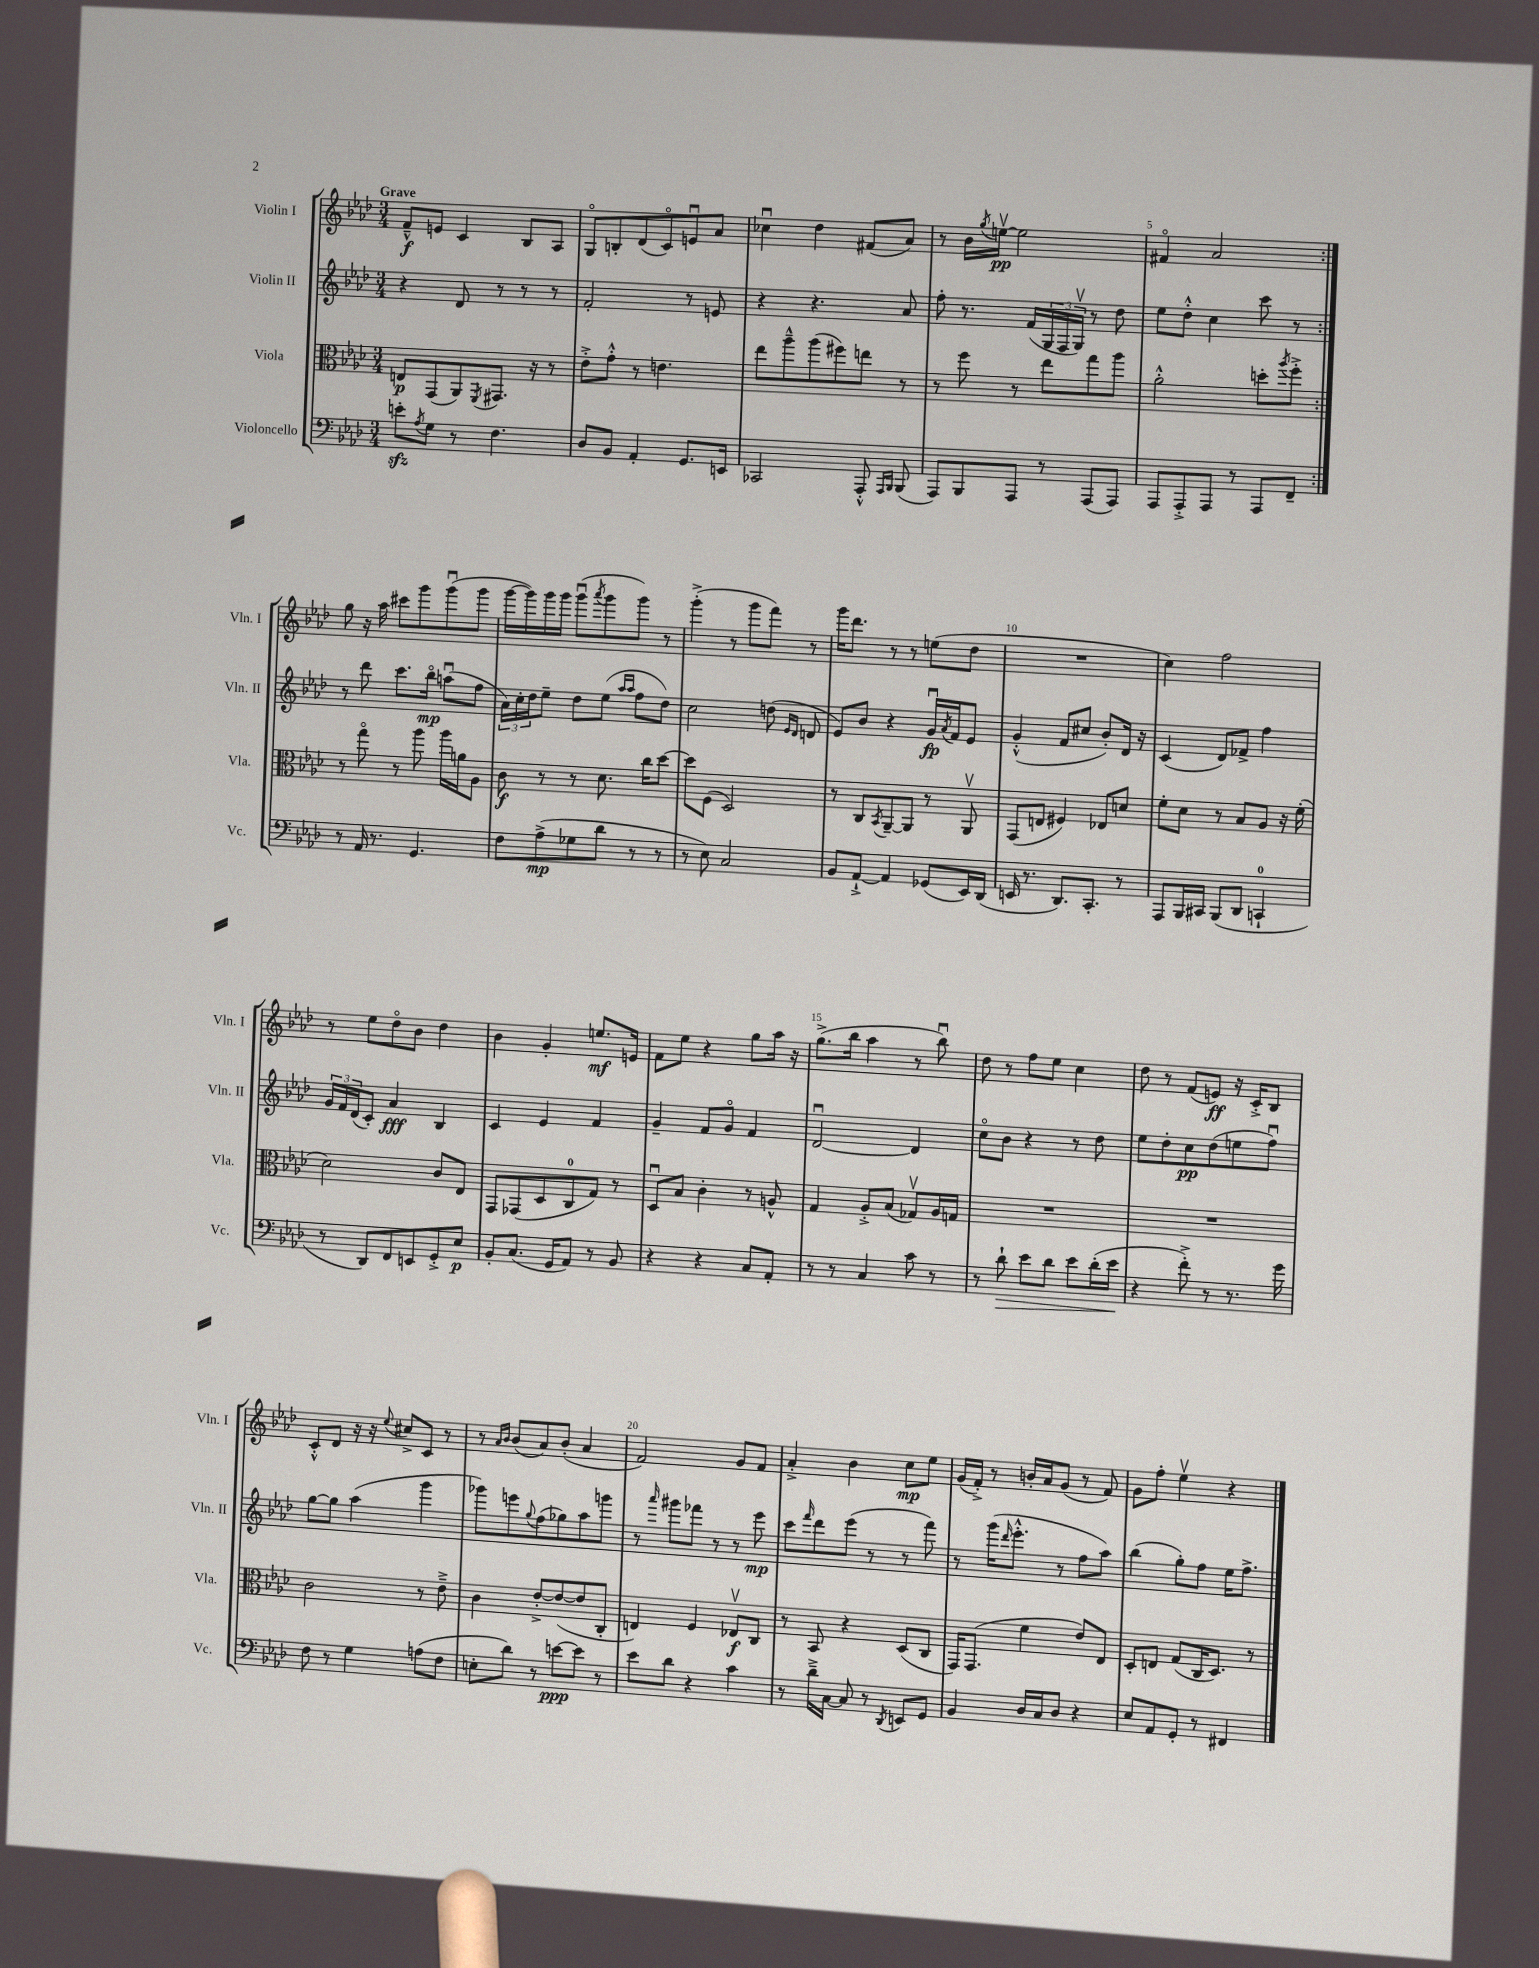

**kern	**kern	**kern	**kern
*staff4	*staff3	*staff2	*staff1
*clefF4	*clefC3	*clefG2	*clefG2
*k[b-e-a-d-]	*k[b-e-a-d-]	*k[b-e-a-d-]	*k[b-e-a-d-]
*M3/4	*M3/4	*M3/4	*M3/4
8e'	8E	4r	8f~^^
8qA-	.	.	.
8G	(8GG	.	8e
8r	8AA-)	8d-	4c
.	8qFF	.	.
4.F	8.GG#	8r	.
.	.	8r	8B-
.	16r	.	.
.	8r	8r	8A-
=	=	=	=
8D-	8e-'^	2f'	8Go
8BB-	8g'^^	.	8B'
4AA-'	8r	.	(8d-
.	4.e	.	8co)
8.GG	.	8r	8eu
.	.	8e	8a-
16EE	.	.	.
=	=	=	=
2CC-	8ee-	4r	4cc-u
.	8aa-~^^	.	.
.	(8aa-	4.r	4dd-
.	8ff#)	.	.
8AAA-'^^	8ee	.	(8f#
16qqAAA-	.	.	.
16qqBBB-	.	.	.
(8BBB-	8r	8a-	8a-)
=	=	=	=
8AAA-)	8r	8ff'	8r
8BBB-	8ff	8.r	16b-
.	.	.	8qgg
.	.	.	[16eev
8AAA-	8r	.	2ee]
.	.	(16f	.
8r	8ee-	24G	.
.	.	24F	.
.	.	24Gv)	.
(8AAA-	8gg	8r	.
8AAA-)	8aa-	8dd-	.
=	=	=	=
8AAA-	2a-'^^	8ee-	4f#o
8AAA-'^	.	8dd-'^^	.
8AAA-	.	4cc	2a-
8r	.	.	.
8AAA-	8dd'	8ccc	.
.	8qaa-	.	.
8FF~	8ff'^	8r	.
=:|!	=:|!	=:|!	=:|!
8r	8r	8r	8gg
16AA-	8ggo	8ddd-	16r
8.r	.	.	16aa-
.	8r	8.ccc	8ccc#
4.GG	8aa-	.	8ggg
.	.	16bb-o	.
.	16aa-	(8aau	(8gggu
.	16a	.	.
.	8A-	8ff	8ggg
=	=	=	=
8F	8c	24a-)	[16ggg
.	.	24cc'	.
.	.	.	16ggg])
.	.	24dd-	.
(8A-^	8r	8ee-~	16ggg
.	.	.	16ggg
8G-	8r	8dd-	(8gggu
.	.	.	8qaaa-
8d-	8.d-	(8ee-	8ggg
.	.	16qqaa-	.
.	.	16qqaa-	.
8r	.	8ff	8ggg)
.	16cc	.	.
8r	[8dd-	8dd-)	8r
=	=	=	=
8r	8dd-]	2cc	(4ggg'^
8E-)	(8F	.	.
2C	2D-)	.	8r
.	.	.	8ggg
.	.	(8dd	8fff)
.	.	16qqe-	.
.	.	16qqd-	.
.	.	8d	8r
=	=	=	=
8BB-	8r	8e-)	16ggg
.	.	.	8.ddd-
[8AA-`^	8C	8b-	.
.	8qBB-	.	.
4AA-]	[8AA-~	4r	8r
.	8AA-]	.	8r
(8GG-	8r	16gu	(8ee
.	.	8qa-	.
.	.	16f	.
16EE-)	8AA-v	8e-	8dd-
(16DD-	.	.	.
=	=	=	=
16EE	(8GG	(4g'^^	2.r
8.r	.	.	.
.	8E	.	.
8.DD-)	4F#)	8f	.
.	.	8cc#	.
8.CC'	.	.	.
.	8E-	8b-')	.
8r	8d	16d-	.
.	.	16r	.
=	=	=	=
8AAA-	8f'	(4c	4cc)
16BBB-	8d-	.	.
16CC#	.	.	.
(8BBB-	8r	8d-)	2ff
8DD-	8B-	8f-^	.
4CC`	8A-	4ff	.
.	16r	.	.
.	(16f'	.	.
=	=	=	=
8r	2d-)	24g	8r
.	.	24f	.
.	.	(24d-	.
8DD-)	.	8c')	8ee-
8FF	.	4a-	8dd-o
8EE	.	.	8b-
8GG'^	8c	4B-	4dd-
8E-	8E-	.	.
=	=	=	=
8BB-'	8GG	4c	4b-
(8.C	(8GG-	.	.
.	8D-	4e-	4g'
16GG	.	.	.
8AA-)	8C	.	.
8r	8G)	4f	8.ee
8BB-	8r	.	.
.	.	.	16e
=	=	=	=
4r	8D-u	4g~	8f
.	8B-	.	8ee-
4r	4c'	8f	4r
.	.	8go	.
8C	8r	4f	8gg
8AA-'	8A^^	.	16aa-
.	.	.	16r
=	=	=	=
8r	4G	[2d-u	(8.gg^
8r	.	.	.
.	.	.	16bb-
4C	8A-'^	.	4aa-
.	(8B-	.	.
8c	8G-v)	4d-]	8r
8r	16A-	.	8bb-u)
.	16G	.	.
=	=	=	=
8r	2.r	8cco	8dd-
8d-`	.	8b-	8r
8e-	.	4r	8ff
8d-	.	.	8ee-
8e-	.	8r	4cc
(16d-'	.	8dd-	.
16e-	.	.	.
=	=	=	=
4r	2.r	8ee-	8dd-
.	.	8dd-'	8r
8f'^)	.	8cc	(8f
8r	.	(8dd-	8e)
8.r	.	8ee	16r
.	.	.	16c'^
.	.	8ffu)	8B-
16g	.	.	.
=	=	=	=
8F	2c	[8gg	8c'^^
8r	.	8gg]	8d-
4G	.	(4aa-	16r
.	.	.	16r
.	.	.	8qqee-
.	.	.	8cc#^
(8A	8r	4ggg	8c
8F	8e-~^	.	8r
=	=	=	=
8E'	4c	8ggg-)	8r
.	.	.	16qqa-
.	.	.	16qqb-
8d-)	.	8eee	(8b-
.	.	8qqgg	.
8r	[8e-'^	(8ff	8a-)
[8e	(8e-_	8gg-)	(8b-'
8e]	8e-]	8aa-	4a-
8r	8C'	8ggg	.
=	=	=	=
8e-	4E)	8r	2f)
.	.	16qqaaa-	.
8d-	.	8ggg#	.
4r	4F	8fff-	.
.	.	8r	.
4c	8E-v	8r	8g
.	8C	8eee-	8f
=	=	=	=
8r	8r	8ccc	4a-'^
.	.	16qqfff	.
16d-~^	8BB-	8ddd-	.
[16C	.	.	.
8C]	4r	(8eee-	4b-
8r	.	8r	.
8qDD-	.	.	.
8EE	(8D-	8r	8cc
8GG	8C	8fff)	8ee-
=	=	=	=
4BB-	16GG)	8r	(16g
.	(8.GG	.	16f'^)
.	.	(16ggg	8r
.	.	16qqddd-	.
.	.	8.eee-'^^	.
16D-	4f	.	16b'
16C	.	.	16a-
8D-	.	8r	(8g
4r	8e-)	8ff	8r
.	8E-	8aa-)	8f)
=	=	=	=
8E-	8D-'	(4bb-	8g
8AA-	8E	.	8ff'
8GG'	(8G	8gg')	4ee-v
8r	16C	8ff	.
.	8.D-)	.	.
4FF#	.	16ee-	4r
.	.	8.ff^	.
.	8r	.	.
==	==	==	==
*-	*-	*-	*-
